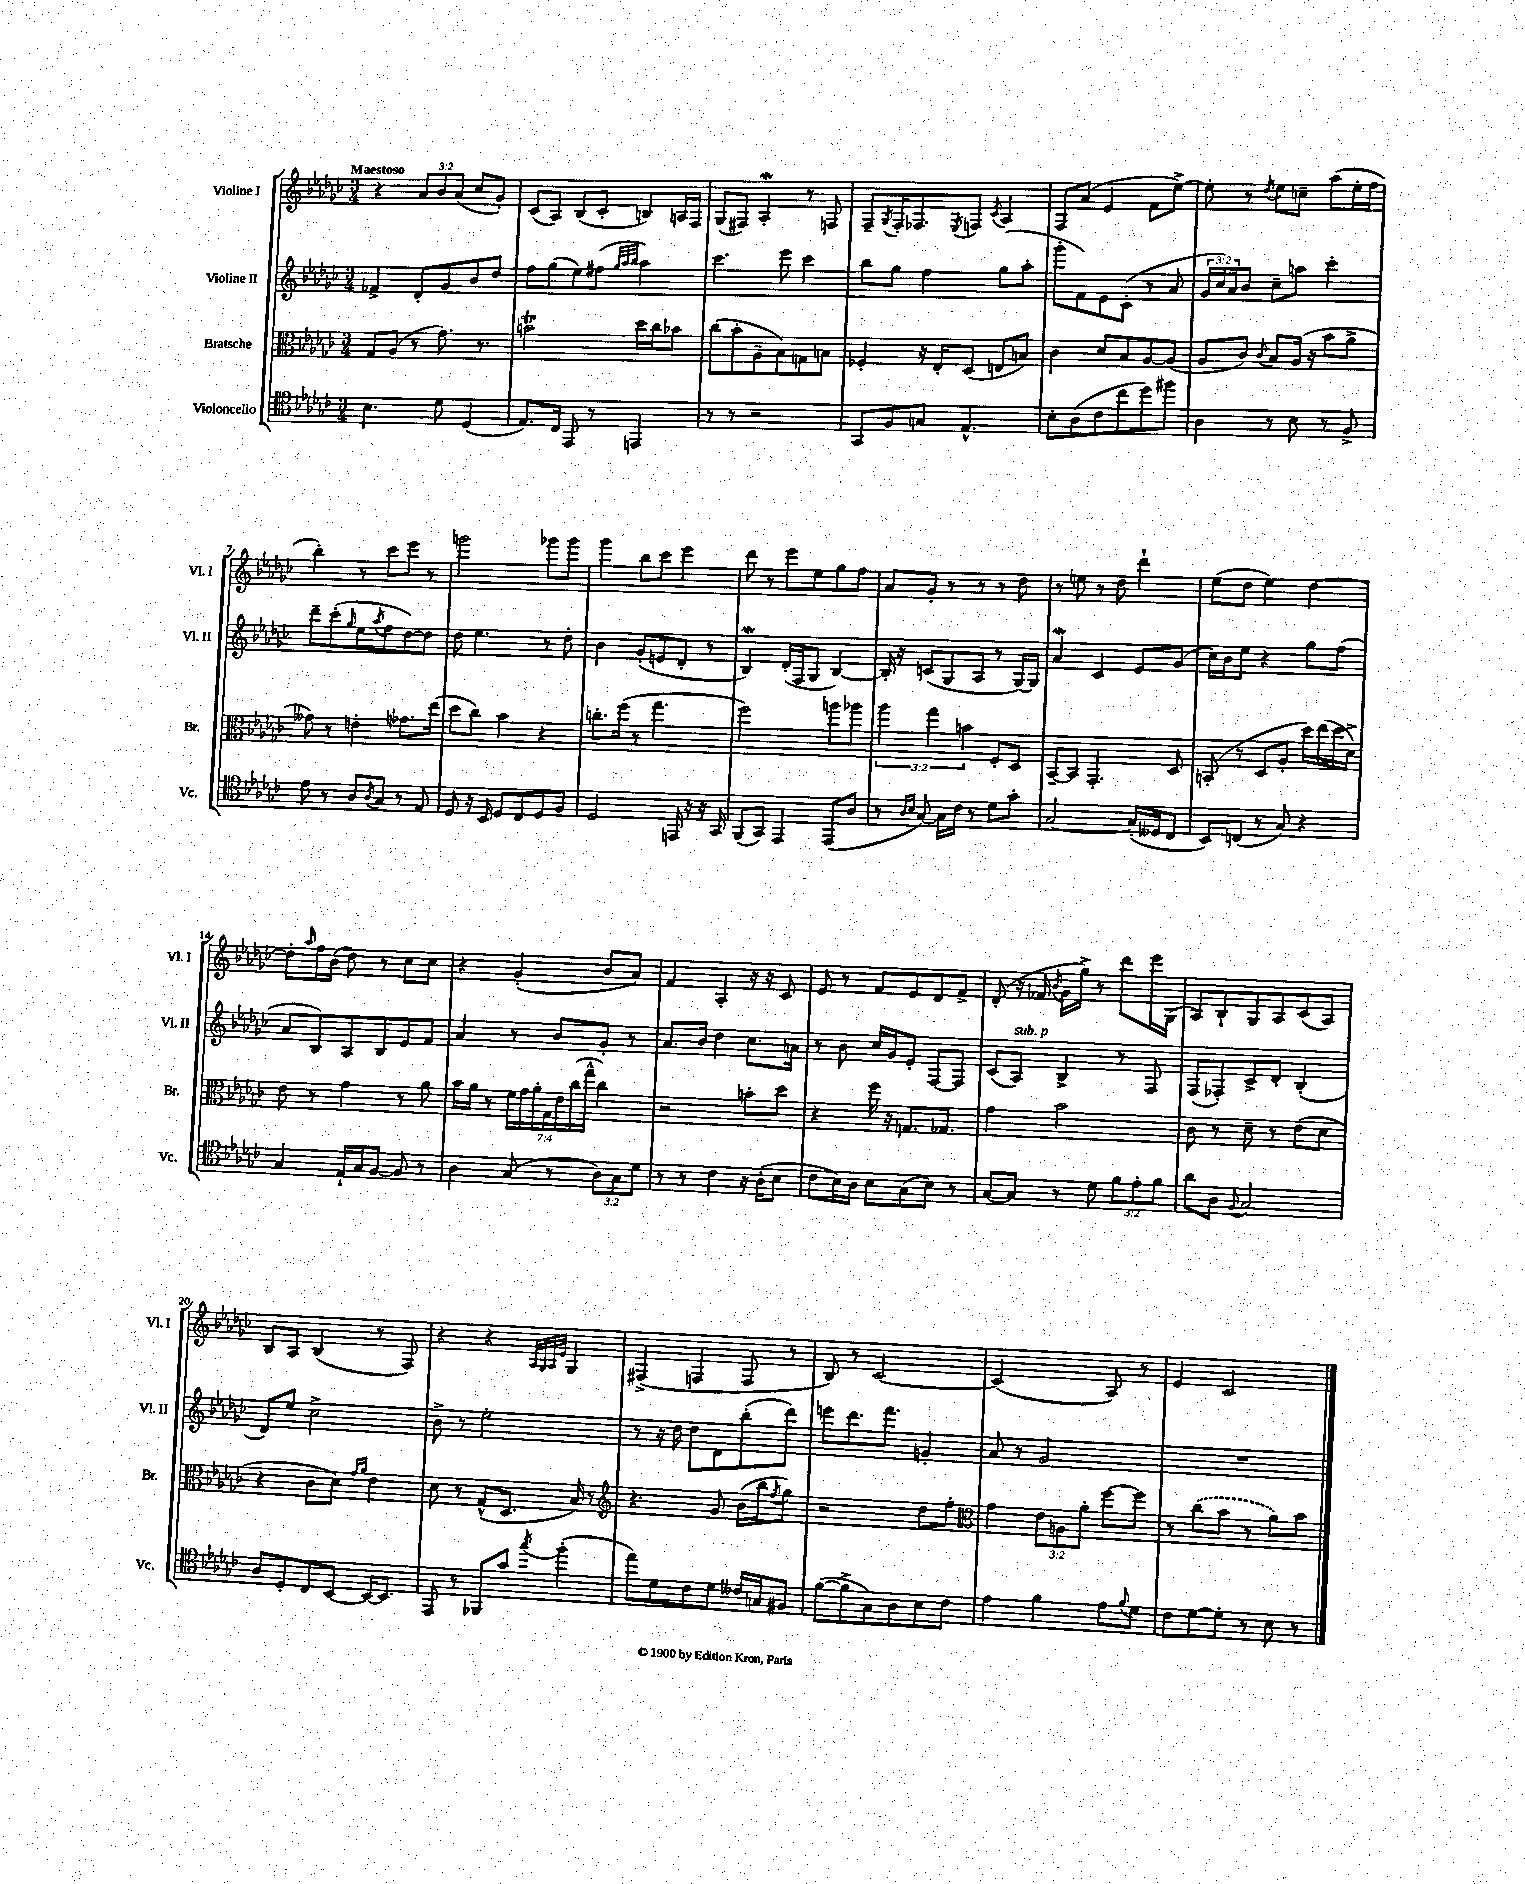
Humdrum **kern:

**kern	**kern	**kern	**kern
*part4	*part3	*part2	*part1
*staff4	*staff3	*staff2	*staff1
*I"Violoncello	*I"Bratsche	*I"Violine II	*I"Violine I
*I'Vc.	*I'Br.	*I'Vl. II	*I'Vl. I
*clefC4	*clefC3	*clefG2	*clefG2
*k[b-e-a-d-g-c-]	*k[b-e-a-d-g-c-]	*k[b-e-a-d-g-c-]	*k[b-e-a-d-g-c-]
*M3/4	*M3/4	*M3/4	*M3/4
=1	=1	=1	=1
!	!	!	!LO:TX:a:B:t=Maestoso
4.B-\	8G-/L	4f-X^/	4r
.	(8A-/J	.	.
.	8r	8d-'/L	12a-/L
.	.	.	12b-/
8d-\	8.g-\)	8g-/	.
.	.	.	(12a-/J
(4D-/	.	8b-/	8cc-/L
.	8.r	.	.
.	.	8dd-/J	8g-'/J)
=2	=2	=2	=2
8.E-/L)	2bnt\	8ff\L	(8c-/L
.	.	(8gg-\	8A-/J)
16C-/Jk	.	.	.
8EE-/	.	8ee-\)	(8B-/L
8r	.	(8ff#X\J	8c-'/J
.	.	32qqgg-/LLL	.
.	.	32qqaa-/	.
.	.	32qqbb-/JJJ	.
4EEn/	16dd-\LL	4aa-\)	8Bn/L)
.	16cc-\J	.	.
.	8b-X\J	.	16An/L
.	.	.	16F/JJ
=3	=3	=3	=3
8r	(8cc-\L	4.ccc-\	(8G-/L
8r	8b-'\	.	8F#X/J)
2r	8A-~\	.	4A-W'/
.	8B-\)	8eee-\	.
.	8Gn\	4ccc-\	8r
.	8Bn\J	.	8Fn/
=4	=4	=4	=4
8GG-/L	4F-X'/	8bb-\L	8F~/L
.	.	.	8qG-/
8F/	.	8gg-\J	16F'/K
.	.	.	8.F-X/
8Gn/J	16r	4ff\	.
.	16E-'/KL	.	.
.	.	.	8qE-/
4.E-^^/	(8D-/J	.	8Fn/J
.	.	.	8qc-/
.	8En/L	(8gg-\L	4A-/
.	8Bn/J)	8aa-'\J	.
=5	=5	=5	=5
8B-'\L	4c-\	8ggg-'\L	8F/L
(8A-\	.	8f\)	(8a-/J
8c-\	8d-/L	8e-\	4e-/
8cc-\	8B-/	(8c-'\J	.
8dd-\)	[8A-/	8r	8f\L
8ff#X\J	(8A-/J]	8a-/	[8ee-^\J)
=6	=6	=6	=6
4A-\	8A-/L	24g-/LL	8ee-'\]
.	.	24cc-/)	.
.	.	24a-/J	.
.	8c-/J)	8b-/J	8r
.	8qqc-/	.	8qdd-/
8r	8B-/L	8cc-~\L	8ee-\L
8B-\	(16A-/Jk	8aan\J	8ccn~\J
.	16r	.	.
8r	8b-\L	4ccc-'\	(8aa-\L
8F^/	8a-^\J	.	16ee-'\L
.	.	.	16ff\JJ
!!LO:LB:g=z
=7	=7	=7	=7
8e-\	8g--X\)	8ddd-~\L	4bb-'\)
8r	8r	(8ccc-'\	.
.	.	16qqgg-/	.
8A-/L	4en'\	8ee-\	8r
8qA-/	.	8qaa-/	.
8G-/J	.	8ff\	8ccc-\L
8r	8.g-X\L	[8dd-\)	8eee-\J
8E-/	.	8dd-\J]	8r
.	(16ee-\Jk	.	.
=8	=8	=8	=8
8D-/	8dd-\L	8dd-\	2gggn\
16r	8cc-\J)	4.ee-\	.
16BB-/	.	.	.
8D-/L	4b-\	.	.
8C-/	.	.	.
8D-/	4r	8r	8ggg-X\L
8F/J	.	8dd-'\	8ggg-\J
=9	=9	=9	=9
2D-/	8.ccn'\L	4b-\	4ggg-\
.	(16ff\Jk	.	.
.	8r	(8g-'/L	8bb-\L
.	4.gg-\	8en/	8ccc-\J
16EEn/	.	8d-'/J	4eee-\
16r	.	.	.
16r	.	8r	.
16GG-/	.	.	.
=10	=10	=10	=10
(8FF/L	2ff\)	4B-W/)	8ddd-\
8GG-/J)	.	.	8r
4EE-/	.	(16d-'/LL	8eee-\L
.	.	16F/J	.
.	.	8G-/J	8ee-\
(8EE-/L	8aan\L	[4B-/)	8gg-\
8A-/J	8aa-X\J	.	8ff\J
=11	=11	=11	=11
8r	6aa-\	16B-'/]	8a-/L
.	.	16r	.
16qqA-/LL	.	.	.
16qqB-/JJ	.	.	.
[8G-/)	.	(8cn/L	8g-'/J
.	6gg-\	.	.
16G-\LL]	.	8G-/	8r
16c-\JJ	.	.	.
.	6bn\	.	.
8r	.	8A-/J	8r
8d-\L	8F'/L	8r	8r
8g-'\J	8D-/J	[16G-/LL)	8dd-\
.	.	16G-/JJ]	.
=12	=12	=12	=12
[2G-/	[8BB-~/L	4a-W/	8r
.	8BB-/J]	.	8een\
.	4.GG-'/	4c-/	8r
.	.	.	8dd-\
(16G-'/LL]	.	8e-/L	4ddd-`\
16D--X/J	.	.	.
8C-/J	8D-/	(8g-/J	.
=13	=13	=13	=13
8BB-/L)	(8BBn'/	16cc-\LL)	(8ee-\L
.	.	16b-\J	.
(8Cn/J	8r	8ee-\J	8dd-\J
8r	8D-/L	4r	4ee-\)
8G-/)	8A-'/J	.	.
4r	16dd-\LL)	8gg-\L	[4dd-\
.	(16ee-\	.	.
.	16dd-\	(8ff\J	.
.	16d-^\JJ)	.	.
!!LO:LB:g=z
=14	=14	=14	=14
4G-/	8e-\	8a-/L	8dd-'\L]
.	.	.	16qqaa-/
.	8r	8B-/)	16ff\L
.	.	.	(16b-\JJ
16E-`/LL	4g-\	8A-/	8dd-\)
16G-/J	.	.	.
[8F/J	.	8B-/	8r
8F/]	8r	8e-/	8cc-\L
8r	8a-\	8f/J	8cc-\J
=15	=15	=15	=15
4A-\	16b-\LL	4a-/	4r
.	16a-\JJ	.	.
.	8r	.	.
(8G-/	28f\LL	8r	(4g-'/
.	28g-\	.	.
.	28a-'\	.	.
.	28G-\	.	.
8r	.	8b-/L	.
.	28e-\	.	.
.	(28cc-\	.	.
.	28gg-^^\JJ	.	.
12A-\L)	4cc-\)	8g-'/J	8b-/L
12G-\	.	.	.
.	.	8r	8a-/J)
12d-\J	.	.	.
=16	=16	=16	=16
8r	2r	8.a-/L	4f/
8r	.	.	.
.	.	16b-/Jk	.
4c-\	.	4dd-\	4A-'/
16r	8bn'\L	8.cc-\L	16r
(16A-'\KL	.	.	16r
8B-\J	8dd-\J	.	8c-/
.	.	16an\Jk	.
=17	=17	=17	=17
8c-\L	4r	8r	8e-/
16B-\L)	.	8b-\	8r
16A-\JJ	.	.	.
8B-\L	16ff\	16cc-/LL	8f/L
.	16r	16g-/J	.
(8G-\	8.Gn/L	8e-'/J	8e-/
8B-\J)	.	[8F/L	8d-/
.	8.G-X/J	.	.
8r	.	8F/J]	8f^/J
=18	=18	=18	=18
[8G-/L	4g-\	(8c-/L	(8d-'/
!	!	!LO:TX:a:i:t=sub. p	!
8G-/J]	.	8A-/J)	16r
.	.	.	16f-X/
.	.	.	8qb-/
8r	2b-\	4B-^/	16g-\LL
.	.	.	16gg-^\JJ)
8d-\	.	.	8r
12f\L	.	8r	8ddd-\L
12e-'\	.	.	.
.	.	8F/	16eee-\L
12f\J	.	.	.
.	.	.	(16G-\JJ
=19	=19	=19	=19
8a-\L	8c-\	(8F/L	8A-/L)
8A-\J	8r	8F-X'/)	8B-`/
8qqF/	.	.	.
2G-/	8d-~\	8c-^/	8G-/
.	8r	8d-'/J	8A-/
.	(8e-\L	(4B-'/	(8c-/
.	8d-\J	.	8A-/J)
!!LO:LB:g=z
=20	=20	=20	=20
8A-/L	4r	8d-/L)	8B-/L
8D-'/	.	8ee-/J	8A-/J
8C-/	8c-\L	2cc-^\	(4B-/
[8BB-/J	8d-\J)	.	.
.	16qqg-/LL	.	.
.	16qqa-/JJ	.	.
16BB-/KL_	4e-\	.	8r
8.BB-/J]	.	.	.
.	.	.	8F/)
=21	=21	=21	=21
8EE-/	8d-\	8b-^\	4r
8r	8r	8r	.
8FF-X/L	(8G-^^/L	2ee-'\	4r
8g-/J	8.D-/J	.	.
.	.	.	32qqA-/LLL
.	.	.	32qqG-/
.	.	.	32qqA-/
8qgg-/	.	.	32qqe-/JJJ
(4ff'\	.	.	4G-/
.	16B-/)	.	.
.	8r	.	.
=22	=22	=22	=22
*	*clefG2	*	*
8ee-\L)	4.r	8r	(4F#X^/
8d-\	.	16r	.
.	.	16dd-\	.
8c-\	.	8dd-\L	4Fn/
8d-\J	8g-/	8d-\	.
16c--X/LL	(16b-\LL	(8bb-'\	8F/
16Gn/J	16bb-\J	.	.
.	8qff/	.	.
8F#X/J	8gg-\J)	8ddd-\J)	8r
=23	=23	=23	=23
([8f\L	2r	8eeen\L	8B-/)
8f^\]	.	8.ddd-\	8r
8G-\)	.	.	[2c-/
.	.	8.fff\J	.
8A-\	.	.	.
8B-\	8dd-\L	4gn'/	.
8c-\J	8ff'\J	.	.
=24	=24	=24	=24
*	*clefC3	*	*
4e-\	4g-\	8a-/	(2c-/]
.	.	8r	.
4f\	12e-\L	2g-/	.
.	12An\	.	.
.	12a-'\J	.	.
8e-\L	[8ff\L	.	8A-/)
8qqf/	.	.	.
8d-\J	8ff\J]	.	8r
=25	=25	=25	=25
8c-\L	8r	2.r	4e-/
[8d-\	(8cc-\L	.	.
8d-'\J]	8b-\J	.	2c-/
8r	8r	.	.
8B-\	8a-\L)	.	.
8r	8b-\J	.	.
==	==	==	==
*-	*-	*-	*-
